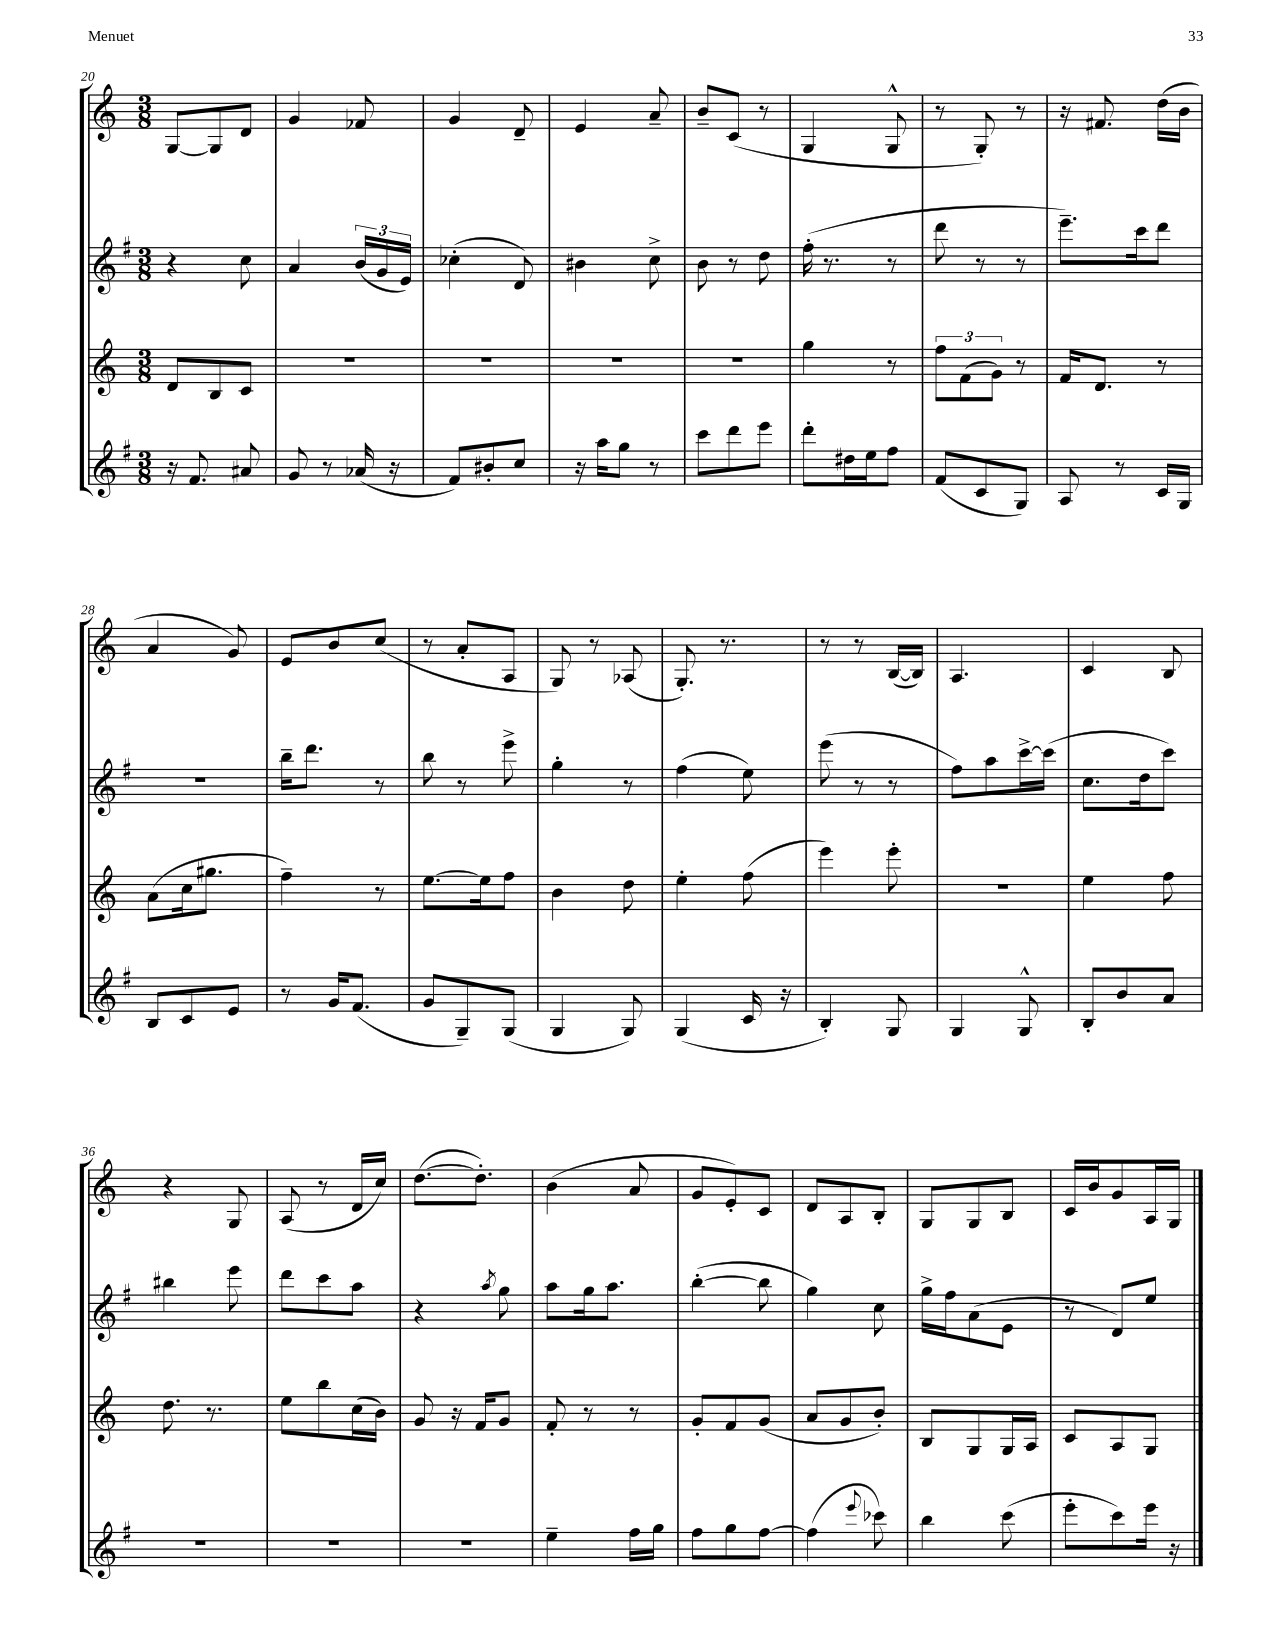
<<
\new StaffGroup <<
\new Staff = "s0" {
    \clef treble \key c \major \numericTimeSignature \time 3/8
    g8~ g8 d'8 |
    g'4 fes'8 |
    g'4 d'8-- |
    e'4 a'8-- |
    b'8-- c'8( r8 |
    g4 g8-^ |
    r8 g8-.) r8 |
    r16 fis'8. d''16( b'16 |
    a'4 g'8) |
    e'8 b'8 c''8( |
    r8 a'8-. a8 |
    g8) r8 aes8( |
    g8.-.) r8. |
    r8 r8 b16~( b16) |
    a4. |
    c'4 b8 |
    r4 g8 |
    a8( r8 d'16 c''16) |
    d''8.~( d''8.-.) |
    b'4( a'8 |
    g'8 e'8-.) c'8 |
    d'8 a8 b8-. |
    g8 g8 b8 |
    c'16 b'16 g'8 a16 g16 \bar "|." |
}
\new Staff = "s1" {
    \clef treble \key g \major \numericTimeSignature \time 3/8
    r4 c''8 |
    a'4 \tuplet 3/2 { b'16( g'16 e'16) } |
    ces''4-.( d'8) |
    bis'4 c''8-> |
    b'8 r8 d''8 |
    fis''16-.( r8. r8 |
    d'''8 r8 r8 |
    e'''8.--) c'''16 d'''8 |
    R4. |
    b''16-- d'''8. r8 |
    b''8 r8 e'''8-> |
    g''4-. r8 |
    fis''4( e''8) |
    e'''8( r8 r8 |
    fis''8) a''8 c'''16~-> c'''16( |
    c''8. d''16 c'''8) |
    bis''4 e'''8 |
    d'''8 c'''8 a''8 |
    r4 \acciaccatura { a''8 } g''8 |
    a''8 g''16 a''8. |
    b''4~-.( b''8 |
    g''4) c''8 |
    g''16-> fis''16 a'8( e'8 |
    r8 d'8) e''8 \bar "|." |
}
\new Staff = "s2" {
    \clef treble \key c \major \numericTimeSignature \time 3/8
    d'8 b8 c'8 |
    R4. |
    R4. |
    R4. |
    r4. |
    g''4 r8 |
    \tuplet 3/2 { f''8 f'8( g'8) } r8 |
    f'16 d'8. r8 |
    a'8( c''16 gis''8. |
    f''4--) r8 |
    e''8.~ e''16 f''8 |
    b'4 d''8 |
    e''4-. f''8( |
    e'''4) e'''8-. |
    R4. |
    e''4 f''8 |
    d''8. r8. |
    e''8 b''8 c''16( b'16) |
    g'8 r16 f'16 g'8 |
    f'8-. r8 r8 |
    g'8-. f'8 g'8( |
    a'8 g'8 b'8-.) |
    b8 g8 g16 a16 |
    c'8 a8 g8 \bar "|." |
}
\new Staff = "s3" {
    \clef treble \key g \major \numericTimeSignature \time 3/8
    r16 fis'8. ais'8 |
    g'8 r8 aes'16( r16 |
    fis'8) bis'8-. c''8 |
    r16 a''16 g''8 r8 |
    c'''8 d'''8 e'''8 |
    d'''8-. dis''16 e''16 fis''8 |
    fis'8( c'8 g8) |
    a8 r8 c'16 g16 |
    b8 c'8 e'8 |
    r8 g'16 fis'8.( |
    g'8 g8--) g8( |
    g4 g8) |
    g4( c'16 r16 |
    b4-.) g8 |
    g4 g8-^ |
    b8-. b'8 a'8 |
    R4. |
    R4. |
    R4. |
    e''4-- fis''16 g''16 |
    fis''8 g''8 fis''8~ |
    fis''4( \appoggiatura { e'''8 } ces'''8) |
    b''4 c'''8( |
    e'''8-. c'''8) e'''16 r16 \bar "|." |
}
>>
>>
\layout { \context { \Score currentBarNumber = #20 } }
